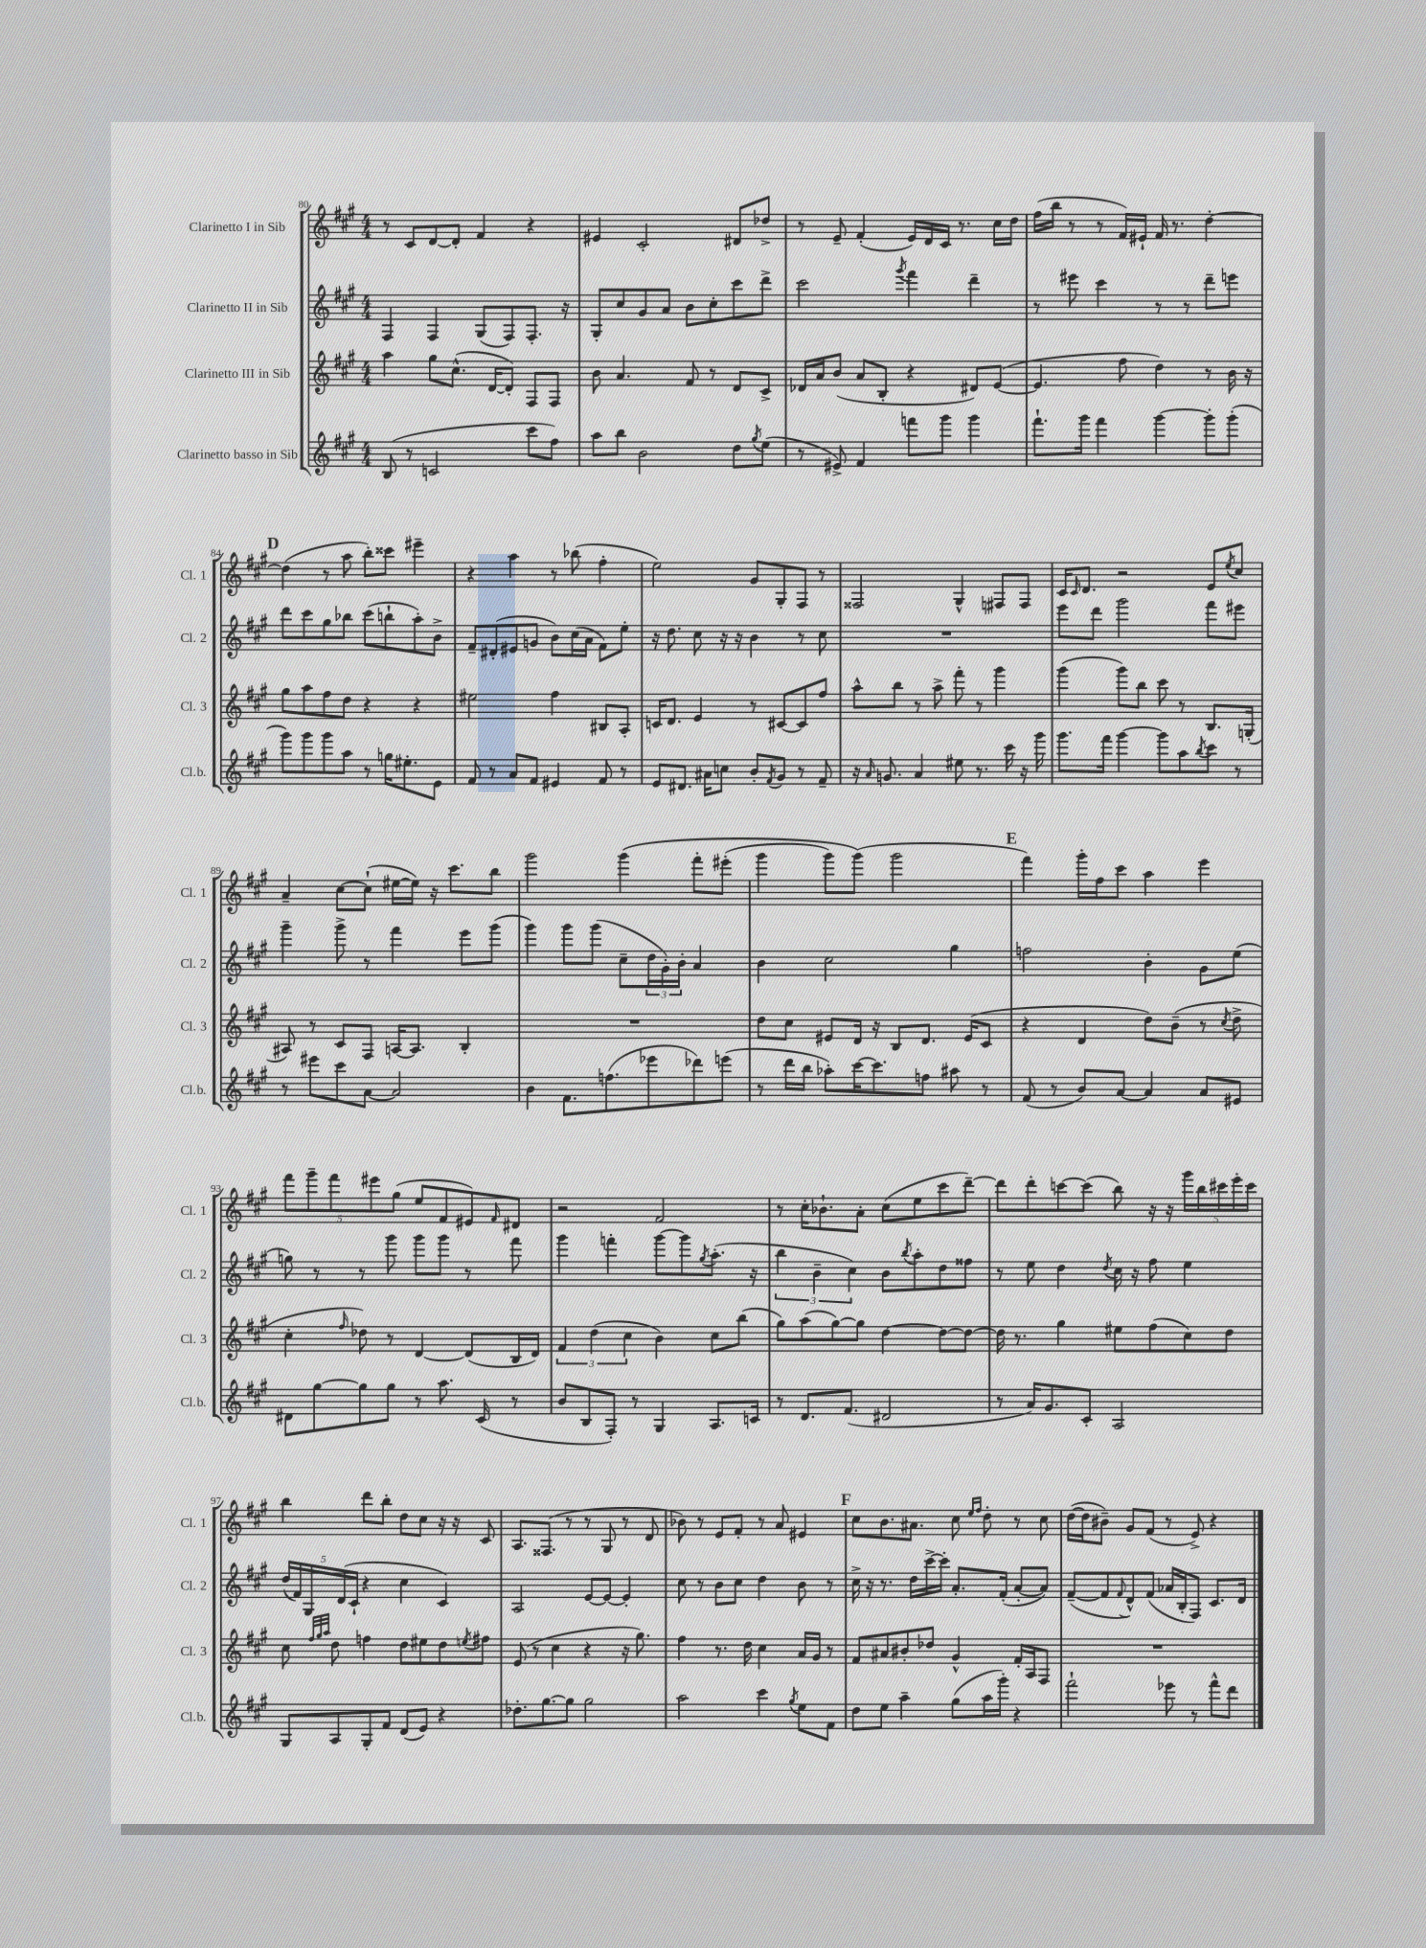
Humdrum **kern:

**kern	**kern	**kern	**kern
*part4	*part3	*part2	*part1
*staff4	*staff3	*staff2	*staff1
*I"Clarinetto basso in Sib	*I"Clarinetto III in Sib	*I"Clarinetto II in Sib	*I"Clarinetto I in Sib
*I'Cl.b.	*I'Cl. 3	*I'Cl. 2	*I'Cl. 1
*clefG2	*clefG2	*clefG2	*clefG2
*k[f#c#g#]	*k[f#c#g#]	*k[f#c#g#]	*k[f#c#g#]
*M4/4	*M4/4	*M4/4	*M4/4
=80	=80	=80	=80
(8B/	4aa\	4F#/	8r
8r	.	.	8c#/L
2cn/	8gg#\L	4F#/	[8d/
.	(8.cc#^^\J	.	8d'/J]
.	.	(8G#/L	4f#/
.	[16d/KL	.	.
.	8d'/J])	8F#/)	.
8ccc#\L	8F#/L	8.F#'/J	4r
8ff#\J)	8F#/J	.	.
.	.	16r	.
=81	=81	=81	=81
8aa\L	8b\	8G#'/L	4e#X/
8bb\J	4.a/	8cc#/	.
2b\	.	8g#/	2c#'/
.	.	8a/J	.
.	8f#/	8b\L	.
.	8r	8cc#'\	.
8dd\L	8d/L	8ccc#\	8d#X/L
8qgg#/	.	.	.
(8ee\J	8c#^/J	8ddd^\J	8dd-X^/J
=82	=82	=82	=82
8r	16d-X/LL	2ccc#\	8r
.	16a/J	.	.
8e#X^/)	(8b/J	.	8e~/
4f#/	8a/L	.	(4f#'/
.	8B'/J	.	.
.	.	8qggg#/	.
8fffn\L	4r	4fff#\	16e/LL)
.	.	.	16d/
8ggg#\J	.	.	16c#/JJ
.	.	.	8.r
4ggg#\	8d#X/L)	4ddd~\	.
.	([8e/J	.	16cc#\LL
.	.	.	16dd\JJ
=83	=83	=83	=83
8.fff#`\L	4.e/]	8r	(16ff#\LL
.	.	.	16bb\JJ
.	.	8eee#X\	8r
16ggg#\Jk	.	.	.
4fff#\	.	4ccc#\	8r
.	8ff#\	.	16f#/LL)
.	.	.	16e#X`/JJ
[4ggg#\	4dd\)	8r	16f#/
.	.	.	8.r
.	.	8r	.
8ggg#'\L]	8r	8ddd~\L	[4dd'\
(8ggg#'\J	16b\	8eeen\J	.
.	16r	.	.
!!LO:LB:g=z
!!LO:REH:place=s1:t=D
=84	=84	=84	=84
8ggg#\L)	8gg#\L	8ddd\L	(4dd\]
8ggg#\	8aa\	8ccc#\	.
8ggg#\	8ff#\	8gg#\	8r
8aa\J	8dd\J	8bb-X\J	8aa\
8r	4r	(8ccc#\L	8bb'\L)
16ggn\KL	.	8bbn`\	8ccc##X\J
8.ee#X'\	.	.	.
.	4r	8aa'\)	4eee#X~\
8e\J	.	8b^\J	.
=85	=85	=85	=85
8f#/	2ee#X\	8f#~/L	4r
8r	.	(8d#X'/	.
8a/L	.	8e#X/	4aa\
8f#/J	.	8gn/J	.
4e#X/	4ff#\	8b\L)	8r
.	.	(16cc#\L	(8bb-X\
.	.	16a\JJ	.
8f#/	8B#X/L	8f#\L)	4ff#'\
8r	8A'/J	8ee'\J	.
=86	=86	=86	=86
8e/L	16cn/KL	16r	2ee\)
.	8.d/J	8.dd\	.
8.d#X/J	.	.	.
.	4e/	8cc#\	.
16a#X\KL	.	.	.
8ccn\J	.	16r	.
.	.	16r	.
8b'/L	8r	4b\	8g#/L
8qf#/	.	.	.
8g#/J	[8c#X/L	.	8G#'/
8r	8c#/]	8r	8F#/J
8f#~/	8ff#/J	8cc#\	8r
=87	=87	=87	=87
16r	8aa^^\L	1r	2F##X/
16qqa/	.	.	.
8.gn/	.	.	.
.	8bb\J	.	.
4a/	8r	.	.
.	8aa^\	.	.
8ee#X\	8fff#'\	.	4G#^^/
8.r	8r	.	.
.	4ggg#\	.	8F#X/L
16ccc#\	.	.	.
16r	.	.	8F#/J
16ggg#\	.	.	.
=88	=88	=88	=88
8.ggg#\L	(4ggg#\	8eee\L	16c#/KL
.	.	.	16qqc#/
.	.	.	8.d/J
.	.	8ddd\J	.
16fff#\Jk	.	.	.
[4ggg#\	8ggg#\L)	2ggg#\	2r
.	8bb\J	.	.
8ggg#\L]	8ccc#\	.	.
8aa\	8r	.	.
8qbb/	.	.	.
8ccc#\J	8.B/L	8fff#\L	8e/L
.	.	.	8qee/
8r	.	8eee#X\J	8cc#/J
.	(16Gn'/Jk	.	.
!!LO:LB:g=z
=89	=89	=89	=89
8r	8A#X/)	4ggg#~\	4a~/
8eee#X\L	8r	.	.
8ccc#\	8c#/L	8ggg#^\	[8cc#\L
[8a\J	8F#/J	8r	(8cc#`\J]
2a/]	[16An/KL	4fff#\	[16ee#X\LL
.	8.A/J]	.	16ee#\JJ])
.	.	.	16r
.	.	.	8.ccc#\L
.	4B'/	8eee\L	.
.	.	(8ggg#\J	8bb\J
=90	=90	=90	=90
4b\	1r	4ggg#\)	2ggg#\
8.f#\L	.	8ggg#\L	.
.	.	(8ggg#\J	.
(8.ffn\	.	.	.
.	.	8cc#~\L	(4ggg#\
8eee-X\	.	24dd\L	.
.	.	24g#'\)	.
.	.	24b'\JJ	.
8ddd-X\)	.	4a/	8fff#'\L
(8eeen\J	.	.	(8eee#X'\J
=91	=91	=91	=91
8r	8dd\L	4b\	4ggg#\
16ddd\LL	8cc#\J	.	.
16bb\JJ	.	.	.
8aa-X'\L)	8e#X/L	2cc#\	8ggg#\L)
[16ccc#\K	16d/Jk	.	(8ggg#\J)
8.ccc#\]	16r	.	.
.	8B/L	.	2ggg#\
8ffn\J	8.d/J	.	.
8aa#X\	.	4gg#\	.
.	(16e#/KL	.	.
8r	8c#/J	.	.
!!LO:REH:place=s1:t=E
=92	=92	=92	=92
(8f#/	4r	2ffn\	4fff#\)
8r	.	.	.
8b/L)	4d/	.	16ggg#'\LL
.	.	.	16ff#\J
[8a/J	.	.	8ccc#\J
4a/]	8dd\L)	4b'\	4aa\
.	(8b~\J	.	.
8a/L	8r	8g#\L	4eee\
.	8qcc#/	.	.
8e#X/J	8dd^\	(8ee\J	.
!!LO:LB:g=z
=93	=93	=93	=93
8d#X\L	4cc#'\	8ggn\)	10fff#\L
.	.	.	10ggg#~\
[8gg#\	.	8r	.
.	.	.	10fff#\
.	16qqff#/	.	.
8gg#\]	8dd-X\)	8r	.
.	.	.	10eee#X\
8gg#\J	8r	8ggg#\	.
.	.	.	(10gg#\J
8r	[4d/	8ggg#\L	8ee/L
8.aa\	.	8ggg#\J	8f#/
.	(8d/L]	8r	8e#X/)
(16c#/	.	.	.
.	.	.	16qqf#/
8r	16B/L	8fff#\	8d#X/J
.	16d/JJ)	.	.
=94	=94	=94	=94
8b/L	6f#/	4ggg#\	2r
8B/	.	.	.
.	(6dd\	.	.
8F#'/J)	.	4fffn'\	.
.	6cc#\	.	.
8r	.	.	.
4G#/	4b\)	[8ggg#\L	2f#/
.	.	8ggg#\]	.
.	.	8qgg#/	.
8.A/L	8cc#\L	(8.aa'\J	.
.	(8bb\J	.	.
16cn/Jk	.	16r	.
=95	=95	=95	=95
8r	8gg#\L)	6bb\	8r
8.d/L	(8aa\	.	16cc#'\KL
.	.	6b~\	.
.	.	.	8.b-X`\
.	[8gg#\)	.	.
(8.f#/J	.	.	.
.	.	6cc#\)	.
.	8gg#\J]	.	8a'\J
2d#X/	[4dd\	8b\L	(8cc#\L
.	.	8qbb/	.
.	.	8aa'\	8ee\
.	8dd\L_	8dd\	8ccc#\
.	8dd\J_	8ff##X\J	[8ddd~\J)
=96	=96	=96	=96
8r	16dd\]	8r	8ddd\L]
.	8.r	.	.
16a/KL)	.	8ee\	8ddd'\
8.g#/	.	.	.
.	4gg#\	4dd\	[8cccn\
8c#'/J	.	.	(8ccc\J]
.	.	8qdd/	.
2A/	8ee#X\L	16cc#\	8bb\)
.	.	16r	.
.	(8ff#\	8ff#\	16r
.	.	.	16r
.	8cc#\)	4ee\	20ggg#\LL
.	.	.	20bb\
.	.	.	20ccc#X\
.	8dd\J	.	.
.	.	.	20eee'\
.	.	.	20ccc#\JJ
!!LO:LB:g=z
=97	=97	=97	=97
8G#/L	8cc#\	(20dd/LL	4bb\
.	.	20f#/)	.
.	.	20G#/	.
.	32qqff#/LLL	.	.
.	32qqgg#/	.	.
.	32qqaa/JJJ	.	.
8A/	8dd\	.	.
.	.	(20d/	.
.	.	20c#`/JJ	.
8G#'/	4ffn\	4r	8ddd\L
8f#/J	.	.	8bb'\J
(8d/L	8dd\L	4cc#\	8dd\L
8e/J)	8ee#X\	.	8cc#\J
4r	8dd\	4c#/)	16r
.	.	.	16r
.	8qeen/	.	.
.	8ff#X\J	.	8c#/
=98	=98	=98	=98
8.dd-X'\L	(8e/	2A/	8.A/L
.	8r	.	.
[8.gg#\	.	.	(8.F##X/J
.	4cc#\	.	.
8gg#\J]	.	.	8r
2gg#\	4r	[8e/L	8r
.	.	8e/J_	8G#/
.	16r	4e'/]	8r
.	8.gg#\)	.	.
.	.	.	8d/
=99	=99	=99	=99
2aa\	4ff#\	8cc#\	8b-X\)
.	.	8r	8r
.	8.r	8b\L	8e/L
.	.	8cc#\J	8f#'/J
.	16dd\	.	.
4ccc#\	4cc#\	4dd\	8r
.	.	.	8a/
8qgg#/	.	.	.
8ee\L	16a/LL	8b\	4e#X/
.	16g#/JJ	.	.
8f#\J	8r	8r	.
!!LO:REH:place=s1:t=F
=100	=100	=100	=100
8dd\L	8f#/L	16cc#^\	8cc#\L
.	.	16r	.
8ee\J	8a#X/	8.r	8.b\
4aa~\	8b#X'/	.	.
.	.	16dd\LL	8.a#X\J
.	8dd-X/J	[16ccc#^\	.
.	.	16ccc#'\JJ]	.
(8gg#\L	4g#^^/	8.a'/L	8cc#\
.	.	.	16qqee/LL
.	.	.	16qqff#/JJ
16aa\L	.	.	8dd'\
16ggg#'\JJ)	.	(16f#'/Jk	.
4r	16f#'/LL	[8a'/L	8r
.	16A/J	.	.
.	8F#/J	8a/J])	8cc#\
=101	=101	=101	=101
2fff#`\	1r	([8f#~/L	([16dd\LL
.	.	.	16dd\J]
.	.	8f#/]	8b#X~\J)
.	.	8qqf#/	.
.	.	8d^^/)	8g#/L
.	.	(8f#/J	(8f#/J
8eee-X\	.	16a-X/LL	8r
.	.	16B'/J	.
8r	.	8F#/J)	8e^/)
8fff#^^\L	.	8.c#/L	4r
8ddd\J	.	.	.
.	.	16d/Jk	.
==	==	==	==
*-	*-	*-	*-
